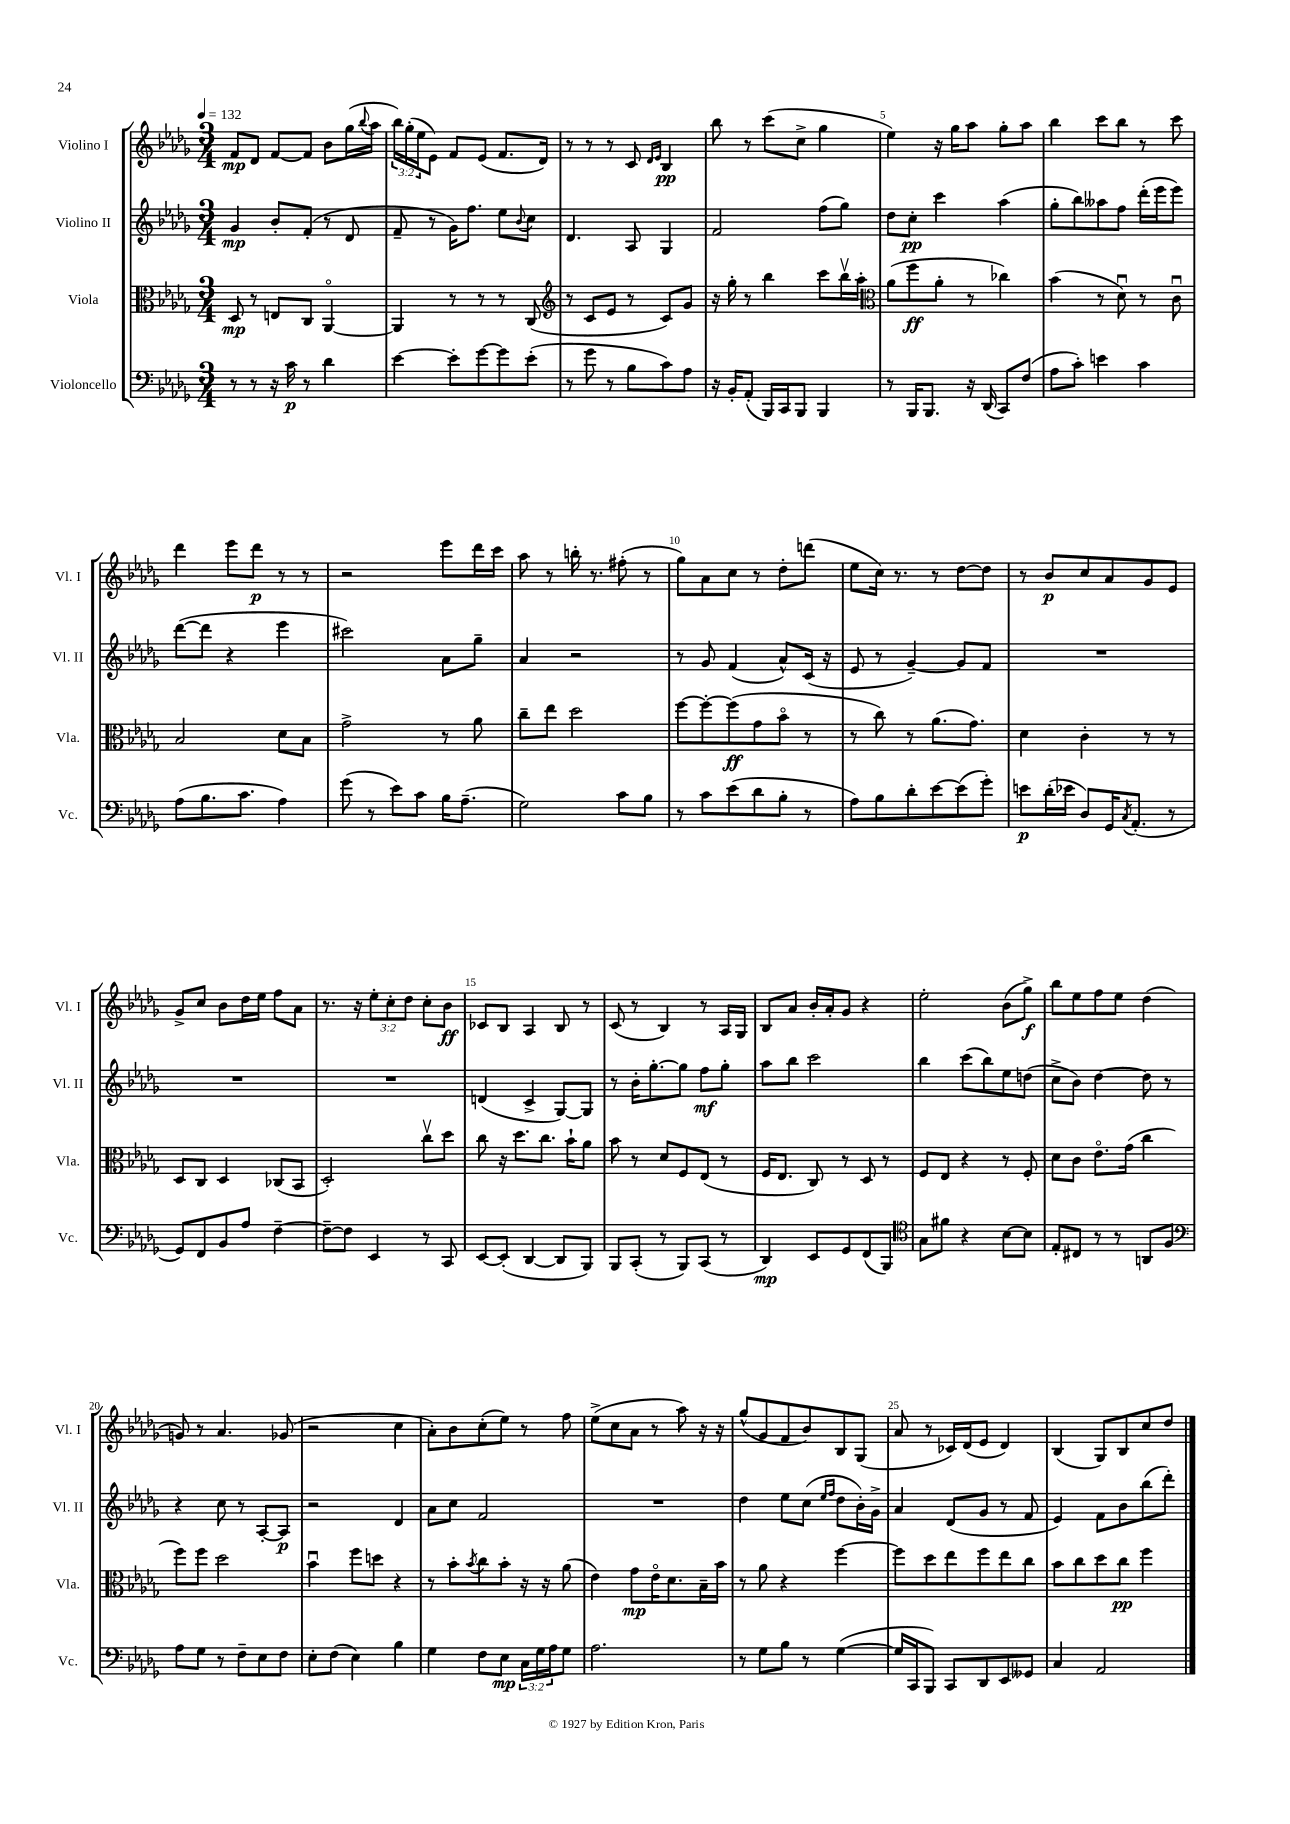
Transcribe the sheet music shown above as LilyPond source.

<<
\new StaffGroup <<
\new Staff = "s0" \with { instrumentName = "Violino I" shortInstrumentName = "Vl. I" } {
    \clef treble \key des \major \numericTimeSignature \time 3/4 \override Staff.TupletNumber.text = #tuplet-number::calc-fraction-text \tempo 4 = 132
    f'8\mp des'8 f'8~ f'8 bes'8 ges''16( \appoggiatura { bes''8 } aes''16 |
    \tuplet 3/2 { bes''16) ges''16-.( ees''16 } ees'8) f'8 ees'8( f'8. des'16) |
    r8 r8 r8 c'8 \grace { des'16 ees'16 } bes4\pp |
    bes''8 r8 c'''8( c''8-> ges''4 |
    ees''4) r16 ges''16 aes''8 ges''8-. aes''8 |
    bes''4 c'''8 bes''8 r8 c'''8 |
    des'''4 ees'''8 des'''8\p r8 r8 |
    r2 ees'''8 des'''16 c'''16 |
    aes''8 r8 b''16-. r8. fis''8-.( r8 |
    ges''8) aes'8 c''8 r8 des''8-. d'''8( |
    ees''8 c''16) r8. r8 des''8~ des''8 |
    r8 bes'8\p c''8 aes'8 ges'8 ees'8 |
    ges'8-> c''8 bes'8 des''16 ees''16 f''8 aes'8 |
    r8. r16 \tuplet 3/2 { ees''8-. c''8-. des''8 } c''8-. bes'8\ff |
    ces'8 bes8 aes4 bes8 r8 |
    c'8( r8 bes4) r8 aes16 ges16 |
    bes8 aes'8 bes'16-. aes'16-. ges'8 r4 |
    ees''2-. bes'8( ges''8->\f) |
    bes''8 ees''8 f''8 ees''8 des''4( |
    g'8) r8 aes'4. ges'8( |
    r2 c''4 |
    aes'8-.) bes'8 c''8-.( ees''8) r8 f''8 |
    ees''8->( c''8 aes'8 r8 aes''8) r16 r16 |
    ges''8-^( ges'8 f'8 bes'8) bes8 ges8( |
    aes'8 r8 ces'16) des'16( ees'8 des'4) |
    bes4( ges8) bes8 c''8 des''8 \bar "|." |
}
\new Staff = "s1" \with { instrumentName = "Violino II" shortInstrumentName = "Vl. II" } {
    \clef treble \key des \major \numericTimeSignature \time 3/4
    ges'4\mp bes'8-. f'8-.( r8 des'8 |
    f'8-- r8 ges'16) f''8. ees''8 \appoggiatura { bes'8 } c''8 |
    des'4. aes8 ges4 |
    f'2 f''8( ges''8) |
    des''8 c''8-.\pp c'''4 aes''4( |
    ges''8-. bes''8) aeses''8 f''8 des'''16-.( ees'''16 ees'''8) |
    des'''8~( des'''8 r4 ees'''4 |
    cis'''2) aes'8 ges''8-- |
    aes'4 r2 |
    r8 ges'8 f'4( aes'8-^) c'16( r16 |
    ees'8 r8 ges'4~--) ges'8 f'8 |
    R2. |
    R2. |
    R2. |
    d'4( c'4-> ges8~) ges8 |
    r8 bes'16-. ges''8.~-. ges''8 f''8\mf ges''8-. |
    aes''8 bes''8 c'''2 |
    bes''4 c'''8( bes''8) ees''8 d''8( |
    c''8-> bes'8) des''4~ des''8 r8 |
    r4 c''8 r8 aes8~-. aes8\p |
    r2 des'4 |
    aes'8 c''8 f'2 |
    R2. |
    des''4 ees''8 c''8( \grace { ees''16 f''16 } des''8 bes'16-.) ges'16-> |
    aes'4 des'8( ges'8 r8 f'8 |
    ees'4) f'8 bes'8 bes''8( des'''8-.) \bar "|." |
}
\new Staff = "s2" \with { instrumentName = "Viola" shortInstrumentName = "Vla." } {
    \clef alto \key des \major \numericTimeSignature \time 3/4
    des8\mp r8 e8 c8 aes,4~\flageolet |
    aes,4 r8 r8 r8 c8( |
    \clef treble r8 c'8 ees'8 r8 c'8) ges'8 |
    r16 ges''16-. r8 bes''4 c'''8 bes''16\upbow aes''16-. |
    \clef alto aes'8( f''8\ff aes'8-. r8 ces''4) |
    bes'4( r8 des'8\downbow) r8 c'8\downbow |
    bes2 des'8 bes8 |
    ges'2-> r8 aes'8 |
    c''8-- ees''8 des''2 |
    f''8~ f''8~-. f''8\ff( ges'8 bes'8\flageolet r8 |
    r8 c''8) r8 aes'8.( ges'8.) |
    des'4 c'4-. r8 r8 |
    des8 c8 des4 ces8( bes,8 |
    des2-.) c''8\upbow des''8 |
    c''8 r16 des''8. c''8. bes'16-! aes'8 |
    bes'8 r8 des'8 f8 ees8( r8 |
    f16 ees8. c8) r8 des8 r8 |
    f8 ees8 r4 r8 f8-. |
    des'8 c'8 ees'8.\flageolet ges'16( c''4 |
    f''8) f''8 des''2 |
    bes'4\downbow f''8 d''8 r4 |
    r8 bes'8-. \acciaccatura { bes'8 } c''8 bes'8-. r16 r16 aes'8( |
    ees'4) ges'8\mp ees'16\flageolet des'8. bes16-- bes'16 |
    r8 aes'8 r4 f''4~ |
    f''8 des''8 ees''8 f''8 ees''8 c''8 |
    bes'8 c''8 des''8 c''8\pp f''4 \bar "|." |
}
\new Staff = "s3" \with { instrumentName = "Violoncello" shortInstrumentName = "Vc." } {
    \clef bass \key des \major \numericTimeSignature \time 3/4 \override Staff.TupletNumber.text = #tuplet-number::calc-fraction-text
    r8 r8 r16 c'16\p r8 des'4 |
    ees'4~ ees'8-. ges'8~ ges'8 ees'8-.( |
    r8 ges'8 r8 bes8 c'8) aes8 |
    r16 bes,16-. aes,8-.( bes,,16) c,16 bes,,8 bes,,4 |
    r8 bes,,16 bes,,8. r16 des,16( c,8) f8( |
    aes8 c'8-.) e'4 c'4 |
    aes8( bes8. c'8. aes4) |
    ges'8( r8 ees'8) c'8 bes16 aes8.--( |
    ges2) c'8 bes8 |
    r8 c'8 ees'8( des'8 bes8-. r8 |
    aes8) bes8 des'8-. ees'8~ ees'8( ges'8-.) |
    e'8\p des'16-.( ees'16 des8) ges,16 \acciaccatura { c8 } aes,8.-.( r8 |
    ges,8) f,8 bes,8 aes8 f4~-- |
    f8~-- f8 ees,4 r8 c,8 |
    ees,8~ ees,8-.( des,4~ des,8 bes,,8) |
    bes,,8 c,8-.( r8 bes,,8) c,8( r8 |
    des,4\mp) ees,8 ges,8 f,8( bes,,8) |
    \clef tenor ges8 fis'8 r4 bes8~ bes8 |
    ees8-. cis8 r8 r8 a,8 f8 |
    \clef bass aes8 ges8 r8 f8-- ees8 f8 |
    ees8-. f8( ees4) bes4 |
    ges4 f8 ees8\mp \tuplet 3/2 { c16 ges16 aes16 } ges8 |
    aes2. |
    r8 ges8 bes8 r8 ges4~( |
    ges16 c,16 bes,,8) c,8 des,8 ees,8 geses,8 |
    c4 aes,2 \bar "|." |
}
>>
>>
\layout { \context { \Score \override BarNumber.break-visibility = ##(#f #t #t) barNumberVisibility = #(every-nth-bar-number-visible 5) } }
